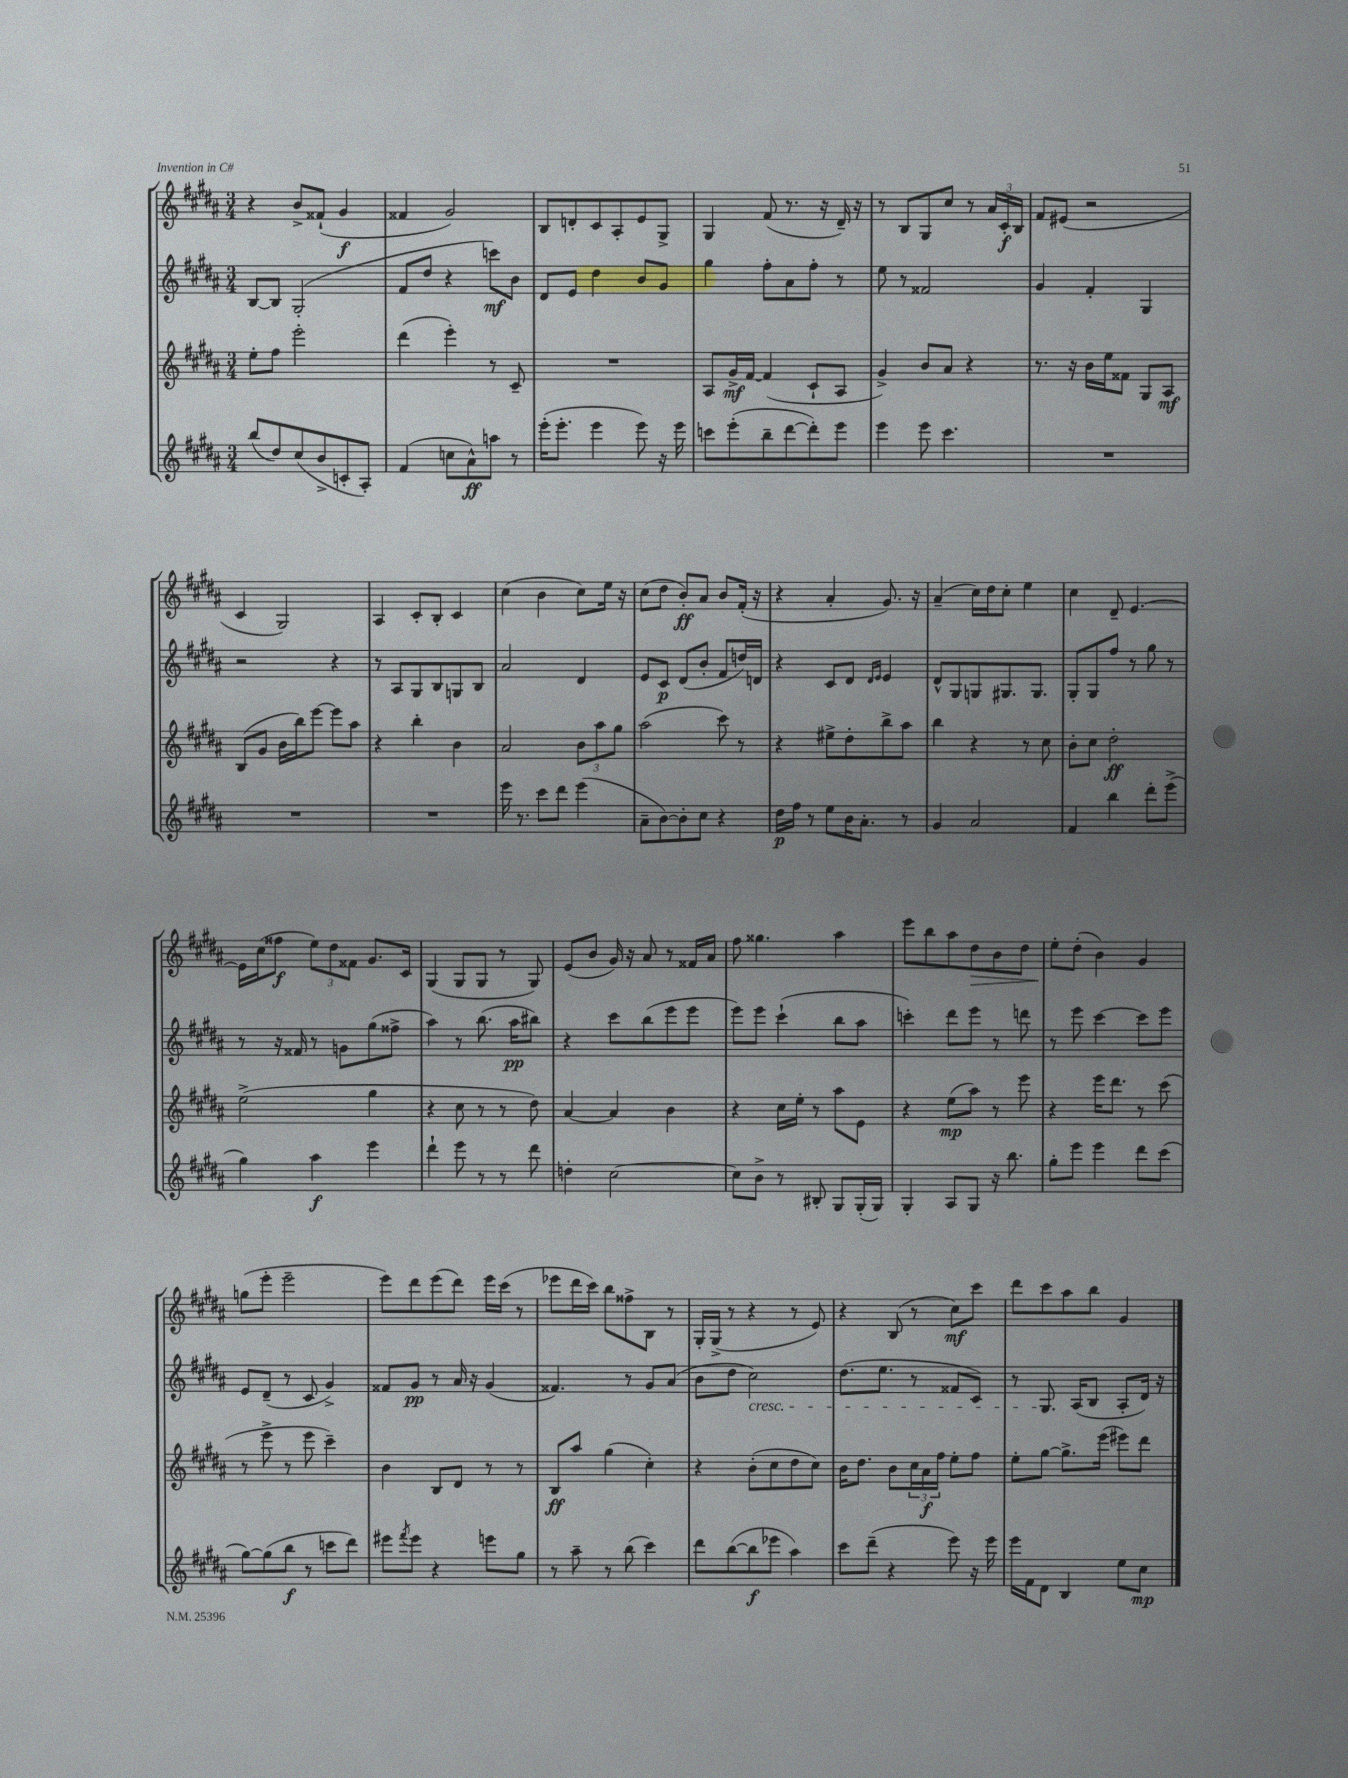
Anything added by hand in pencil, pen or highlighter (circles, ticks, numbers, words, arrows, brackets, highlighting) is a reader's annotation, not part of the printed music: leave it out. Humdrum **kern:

**kern	**kern	**kern	**kern
*staff4	*staff3	*staff2	*staff1
*clefG2	*clefG2	*clefG2	*clefG2
*k[f#c#g#d#a#]	*k[f#c#g#d#a#]	*k[f#c#g#d#a#]	*k[f#c#g#d#a#]
*M3/4	*M3/4	*M3/4	*M3/4
(8bb	8ee'	[8B	4r
8dd#)	8ff#	8B]	.
(8cc#	2eee'	(2G#'	8b^
8b^	.	.	(8f##`
8c'	.	.	4g#
8A#')	.	.	.
=	=	=	=
(4f#	(4ddd#	8f#	4f##
.	.	8dd#	.
8cc	4eee')	4r	2g#)
8a#^^)	.	.	.
8aa	8r	8ccc)	.
8r	8c#~	8b	.
=	=	=	=
(16eee'	2.r	8d#	8B
8.eee'	.	.	.
.	.	8e	8d'
4eee	.	4dd#	8c#
.	.	.	8A#'
8eee)	.	8b	8e
16r	.	8g#	8G#^
16eee	.	.	.
=	=	=	=
8ccc	8A#	4gg#	4G#
(8eee'	16g#^	.	.
.	[16f#	.	.
8bb~	(4f#]	8ff#'	(8f#
[8ddd#	.	8a#	8.r
8ddd#'])	8c#`	8ff#'	.
.	.	.	16r
8eee	8A#	8r	16d#~)
.	.	.	16r
=	=	=	=
4eee	4g#^)	8ee	8r
.	.	8r	8B
8eee	8b	2f##	8G#
4.ccc#	8a#	.	8cc#
.	4r	.	8r
.	.	.	24a#
.	.	.	24c#'
.	.	.	24B
=	=	=	=
2.r	8.r	4g#	8f#
.	.	.	(8e#
.	16r	.	.
.	16b	4f#'	2r
.	16ee	.	.
.	8f##	.	.
.	8G#	4G#	.
.	8A#	.	.
=	=	=	=
2.r	(8B	2r	4c#
.	8g#	.	.
.	16b	.	2G#)
.	16bb)	.	.
.	[8eee	.	.
.	8eee]	4r	.
.	8aa#	.	.
=	=	=	=
2.r	4r	8r	4A#
.	.	8A#	.
.	4bb'	8G#	8c#'
.	.	8B	8B'
.	4b	8G	4c#
.	.	8B	.
=	=	=	=
16eee	2a#	2a#	(4cc#
8.r	.	.	.
8ccc#	.	.	4b
8ddd#	.	.	.
(4eee	12b	4d#	8cc#)
.	12aa#	.	.
.	.	.	16ee
.	12gg#	.	.
.	.	.	16r
=	=	=	=
8a#~	(2aa#	8e	(8cc#
[8b)	.	8c#	8dd#
8b']	.	(8d#	8b')
8cc#	.	8b'	8a#
4r	8ccc#)	8f#	8b
.	8r	16dd)	(16f#'
.	.	16d	16r
=	=	=	=
16dd#	4r	4r	4r
16ff#	.	.	.
8r	.	.	.
8ee	8ee#^	8c#	4a#'
16b	8dd#'	8d#	.
8.a#'	.	.	.
.	.	16qqd#	.
.	.	16qqe	.
.	8bb^	4e	8.g#)
8r	8aa#	.	.
.	.	.	16r
=	=	=	=
4g#	4bb	8d#^^	(4a#~
.	.	8G#	.
2a#	4r	8G	16cc#)
.	.	.	16dd#
.	.	8.G#	8cc#'
.	8r	.	4ee
.	.	8.G#	.
.	8cc#	.	.
=	=	=	=
4f#	8b'	8G#'	4cc#
.	8cc#	8G#	.
4bb	2dd#'	8ff#	8d#~
.	.	8r	[4.e
8ddd#'	.	8gg#	.
(8eee^	.	8r	.
=	=	=	=
4gg#)	(2ee^	8r	16e]
.	.	.	(16cc#
.	.	16r	8ff##
.	.	16f##	.
4aa#	.	8r	12ee)
.	.	.	12dd#
.	.	8g	.
.	.	.	12f##
4eee	4gg#	(8gg#	8.g#
.	.	8ff##^	.
.	.	.	16c#
=	=	=	=
4ddd#`	4r	4aa#)	(4G#
8eee	8cc#	8r	8G#
8r	8r	(8.bb	8G#
8r	8r	.	8r
.	.	16aa#	.
8ddd#	8dd#)	8bb#)	8G#)
=	=	=	=
4dd'	[4a#	4r	(8e
.	.	.	8b
[2cc#	4a#]	8ccc#	16g#)
.	.	.	16r
.	.	(8bb	8a#
.	4b	8eee	8r
.	.	8eee	16f##
.	.	.	16a#
=	=	=	=
8cc#]	4r	8eee)	8ff#
8b^	.	8eee	4.gg##
8r	16cc#	(4ccc#`	.
.	16ee'	.	.
8B#'	8r	.	.
8G#	8aa#	8bb	4aa#
(16G#'	8e	8aa#	.
16G#)	.	.	.
=	=	=	=
4G#'	4r	4ccc')	8eee
.	.	.	8bb
8A#	(8ee	8ddd#	8aa#
8G#	8aa#)	8eee	8dd#
16r	8r	8r	8b
8.bb	.	.	.
.	8eee	8ddd	8dd#
=	=	=	=
8gg#'	4r	8r	8ee'
8eee	.	8eee	(8dd#'
4eee	16eee	[4ccc#	4b)
.	8.ddd#	.	.
8ddd#	8r	8ccc#]	4g#
(8ccc#	(8ccc#	8eee	.
=	=	=	=
[8gg#)	8r	8e	(8gg
(8gg#]	8eee^	(8d#~	8eee'
8bb	8r	8r	2eee~
8r	8eee	8c#	.
8ccc	4ccc#~)	4g#^)	.
8ddd#)	.	.	.
=	=	=	=
8eee#	4b	8f##	8eee)
8qfff#	.	.	.
8eee#	.	8g#	8ddd#
4r	8B	8r	(8eee
.	8d#	16a#	8ddd#)
.	.	16r	.
8eee	8r	(4g#	16eee
.	.	.	(16ccc#
8gg#	8r	.	8r
=	=	=	=
8r	8B	4.f##)	8eee-
8aa#~	8aa#	.	16ddd#
.	.	.	16ccc#)
8r	(4gg#	.	8bb
(8bb	.	8r	8ff##^
4ccc#)	4cc#')	8g#	8B
.	.	(8a#	8r
=	=	=	=
8ddd#	4r	8b	16G#'
.	.	.	(16G#^
([8bb	.	8dd#	8r
8bb]	(8b'	2cc#)	4r
8eee-	8cc#	.	.
4aa#)	8dd#	.	8r
.	8cc#)	.	8e)
=	=	=	=
8ccc#	16b	(8.dd#	4r
.	8.dd#	.	.
(8ddd#~	.	.	.
.	.	8.ee	.
4r	8b	.	(8B
.	24cc#	8r	8r
.	24a#	.	.
.	24ff#	.	.
8eee)	8ee'	8f##	8cc#)
16r	8ff#	8c#)	8ccc#
16eee	.	.	.
=	=	=	=
16eee	8ee'	8r	8ddd#
16f#	.	.	.
8d#	[8gg#	8.G#	8ccc#
4B	8.gg#^]	.	8aa#
.	.	(16A#	.
.	.	8B	8bb
.	(16eee	.	.
8ee	8eee#)	8A#'	4g#
8cc#	8ddd#	16d#)	.
.	.	16r	.
==	==	==	==
*-	*-	*-	*-
